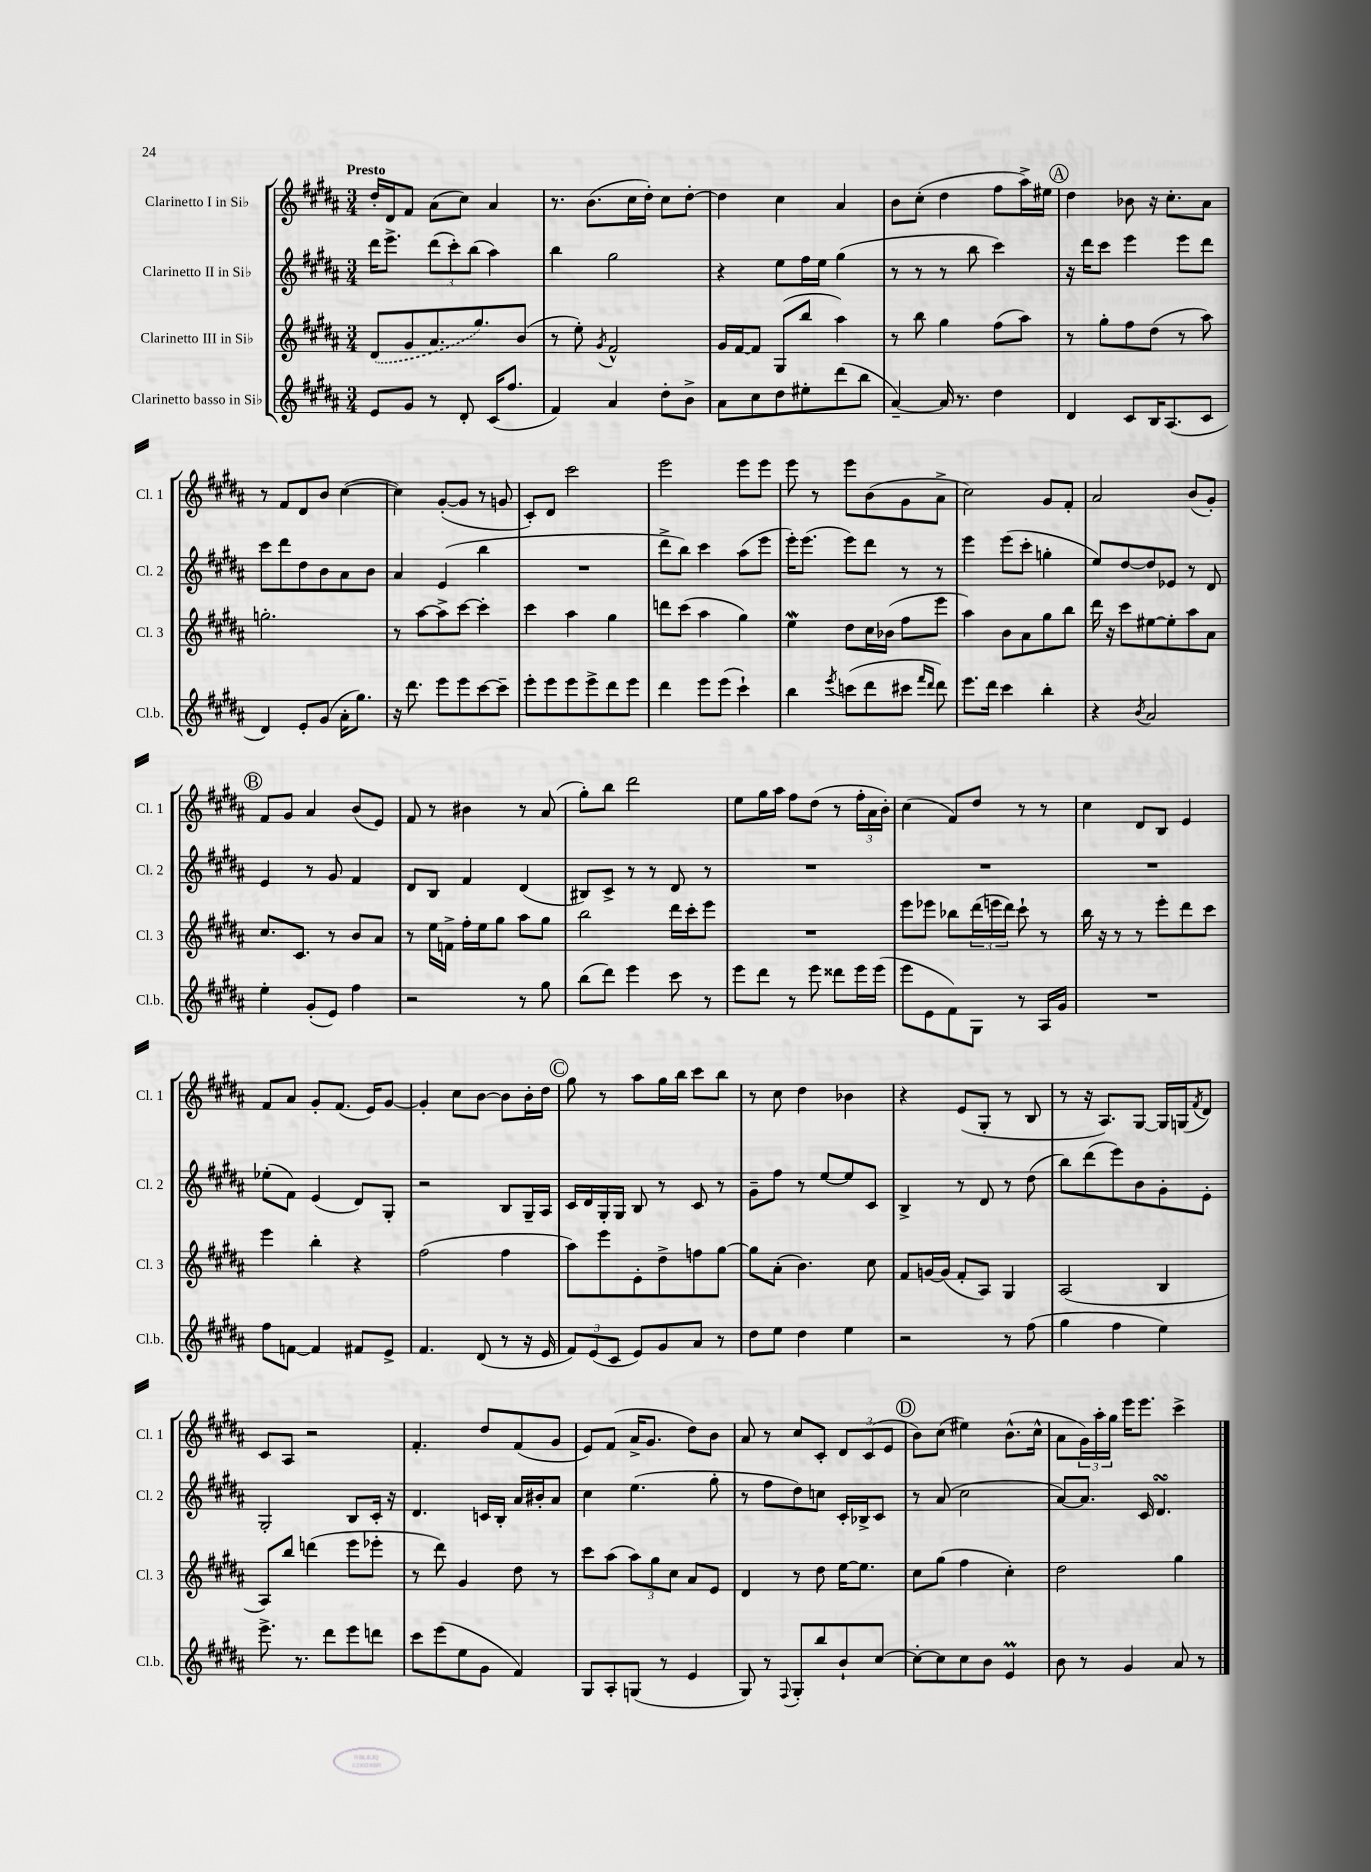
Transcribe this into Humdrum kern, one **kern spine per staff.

**kern	**kern	**kern	**kern
*staff4	*staff3	*staff2	*staff1
*clefG2	*clefG2	*clefG2	*clefG2
*k[f#c#g#d#a#]	*k[f#c#g#d#a#]	*k[f#c#g#d#a#]	*k[f#c#g#d#a#]
*M3/4	*M3/4	*M3/4	*M3/4
8e/L	(8d#/L	16ddd#\LK	16dd#'/LL
.	.	8.eee^\J	16d#/J
8g#/J	8g#/	.	8f#/J
8r	8.a#/	(12ddd#\L	(8a#\L
.	.	12ccc#'\)	.
8d#'/	.	.	8cc#\J)
.	.	(12bb\J	.
.	8.gg#/)	.	.
(16c#/LK	.	4aa#\)	4a#/
8.ff#/J	.	.	.
.	(8b/J	.	.
=	=	=	=
4f#/)	8r	4bb\	8.r
.	8ee'\)	.	.
.	.	.	(8.b\L
.	8qg#/	.	.
4a#/	2f#^^/	2gg#\	.
.	.	.	16cc#\L
.	.	.	16dd#'\JJ)
8dd#'\L	.	.	8cc#\L
8b^\J	.	.	[8dd#'\J
=	=	=	=
8a#\L	16g#/LL	4r	4dd#\]
.	[16f#/J	.	.
8cc#\	8f#/]J	.	.
8dd#\	(8G#/L	8ee\L	4cc#\
8ee#'\	8bb/J	16ff#\L	.
.	.	16ee\JJ	.
(8ddd#\	4aa#\)	(4gg#\	4a#/
8bb\J	.	.	.
=	=	=	=
[4a#~/)	8r	8r	8b\L
.	8bb\	8r	(8cc#'\J
16a#/]	4gg#\	8r	4dd#\
8.r	.	.	.
.	.	8bb\	.
4dd#\	(8ff#\L	4ccc#\)	8ff#\L
.	8aa#\J)	.	16aa#^\L)
.	.	.	16ee#\JJ
=	=	=	=
4d#/	8r	16r	4dd#\
.	.	16ddd#\LK	.
.	8gg#'\L	8ccc#\J	.
8c#/L	8ff#\	4eee\	8b-\
16B/K	(8dd#\J	.	16r
(8.A#/	.	.	8.cc#'\L
.	8r	8eee\L	.
8c#/J	8aa#\)	8ddd#\J	8a#\J
=	=	=	=
4d#/)	2.gg'\	8ccc#\L	8r
.	.	8ddd#\	8f#/L
8e'/L	.	8dd#\	8d#/
(8g#/J	.	8b\	8b/J
16a#'\LK	.	8a#\	([4cc#\
8.gg#\J)	.	.	.
.	.	8b\J	.
=	=	=	=
16r	8r	4a#/	4cc#\])
8.ddd#\	.	.	.
.	[8aa#\L	.	.
8eee\L	8aa#^\]	(4e/	([8g#'/L
8eee\	[8ccc#\J	.	8g#/]J
[8ccc#\	4ccc#'\]	4bb\	8r
8ccc#~\]J	.	.	8g/
=	=	=	=
8eee'\L	4ccc#\	2.r	8c#'/L)
8eee\	.	.	8d#/J
8eee\	4aa#\	.	2ccc#\
8eee^\	.	.	.
8ddd#\	4gg#\	.	.
8eee\J	.	.	.
=	=	=	=
4ddd#\	8ddd\L	8ddd#^\L	2eee\
.	(8ccc#\J	8bb\J)	.
8eee\L	4aa#\	4ccc#\	.
(8eee\J	.	.	.
4ccc#`\)	4gg#\)	(8aa#\L	8eee\L
.	.	8eee\J	8eee\J
=	=	=	=
4bb\	4ee\	16eee'\LK)	8eee\
.	.	(8.eee\J	.
.	.	.	8r
8qeee/	.	.	.
(8ccc\L	8dd#\L	8eee\L)	8eee\L
8ddd#\	16cc#\L	8ddd#\J	(8b\
.	(16b-\JJ	.	.
8ccc#\J	8ff#\L	8r	8g#\
16qqfff#/LL	.	.	.
16qqddd#/JJ	.	.	.
8ddd#\)	8eee\J	8r	8a#^\J
=	=	=	=
8.eee\L	4aa#\)	4eee\	2cc#\)
16ddd#\Jk	.	.	.
4ccc#\	8b\L	(8eee\L	.
.	8a#\	8ccc#'\J	.
4bb'\	8gg#\	4gg'\	8g#/L
.	8bb\J	.	8f#'/J
=	=	=	=
4r	16ddd#\	8ee/L)	2a#/
.	16r	.	.
.	8ccc#\L	[8dd#/	.
8qb/	.	.	.
2a#/	[8ee#\	8dd#/]	.
.	8ee#'\]	8e-/J	.
.	8aa#\	8r	(8b/L
.	8a#\J	8d#/	8g#'/J)
=	=	=	=
4ee'\	8.cc#/L	4e/	8f#/L
.	.	.	8g#/J
.	8.c#/J	.	.
(8g#'/L	.	8r	4a#/
8e/J)	8r	8g#/	.
4ff#\	8b/L	4f#/	(8b/L
.	8a#/J	.	8e/J)
=	=	=	=
2r	8r	8d#/L	8f#/
.	16ee\LL	8B/J	8r
.	16f^\JJ	.	.
.	16ff#'\LL	4f#/	4b#\
.	16ee\J	.	.
.	8gg#\J	.	.
8r	8aa#\L	(4d#/	8r
8gg#\	8gg#\J	.	(8a#/
=	=	=	=
(8bb\L	2bb\	8B#/L)	8gg#'\L)
8ddd#\J)	.	8c#^/J	8bb\J
4eee\	.	8r	2ddd#\
.	.	8r	.
8ccc#\	16ddd#\LL	8d#/	.
.	16ccc#'\J	.	.
8r	8eee\J	8r	.
=	=	=	=
8eee\L	2.r	2.r	8ee\L
8ddd#\J	.	.	16gg#\L
.	.	.	16aa#\JJ
8r	.	.	8ff#\L
8eee\	.	.	(8dd#\J
8ddd##\L	.	.	8r
16eee\L	.	.	24ff#'\LL
.	.	.	24a#\
(16eee\JJ	.	.	.
.	.	.	24b'\JJ)
=	=	=	=
8eee\L	8eee\L	2.r	(4cc#\
8e\	8eee-\J	.	.
8f#\)	8bb-\L	.	8f#/L)
8G#\J	(24ddd#\L	.	8dd#/J
.	24eee\	.	.
.	24ddd#\JJ)	.	.
8r	8ccc#`\	.	8r
16A#/LL	8r	.	8r
16g#/JJ	.	.	.
=	=	=	=
2.r	16bb\	2.r	4cc#\
.	16r	.	.
.	8r	.	.
.	8r	.	8d#/L
.	8eee'\L	.	8B/J
.	8ddd#\	.	4e/
.	8ccc#\J	.	.
=	=	=	=
8ff#\L	4eee\	(8ee-'\L	8f#/L
[8f\J	.	8f#\J)	8a#/J
4f/]	4bb'\	(4e/	8g#'/L
.	.	.	(8.f#/J
8f#/L	4r	8d#/L)	.
.	.	.	16e/LK)
8e^/J	.	8G#'/J	[8g#/J
=	=	=	=
4.f#/	(2ff#\	2r	4g#'/]
.	.	.	8cc#\L
(8d#/	.	.	[8b\J
8r	4ff#\	8B/L	8b\]L
16r	.	16G#~/L	16b'\L
16e/	.	16A#/JJ	16dd#\JJ
=	=	=	=
12f#/L)	8aa#\L)	16c#/LL	8gg#\
.	.	16d#/	.
(12e/	.	.	.
.	8eee\	16G#'/	8r
12c#/J	.	.	.
.	.	16G#/JJ	.
8e/L)	8e'\	8B/	8aa#\L
8g#/	8dd#^\	8r	16gg#\L
.	.	.	16bb\JJ
8a#/J	8ff\	8c#/	8ccc#\L
8r	[8gg#\J	8r	8bb\J
=	=	=	=
8dd#\L	8gg#\]L	8g#~\L	8r
8ee\J	(8a#'\J	8ff#\J	8cc#\
4dd#\	4.b\)	8r	4dd#\
.	.	[8ee/L	.
4ee\	.	8ee/]	4b-\
.	8cc#\	8c#/J	.
=	=	=	=
2r	8f#/L	4B^/	4r
.	[16g/L	.	.
.	(16g/]JJ	.	.
.	8f#'/L	8r	(8e/L
.	8A#/J)	8d#/	8G#'/J
8r	4G#/	8r	8r
(8ff#\	.	(8dd#\	8B/
=	=	=	=
4gg#\	(2A#/	8bb\L)	8r
.	.	(8ddd#\	16r
.	.	.	8.A#/L)
4ff#\	.	8eee\)	.
.	.	8b\	[8G#/J
4ee\)	4B/	8g#'\	16G#/]LL
.	.	.	(16G/J
.	.	.	8qf#/
.	.	8e'\J	8d#/J)
=	=	=	=
8.eee^\	8A#/L)	2G#'/	8c#/L
.	8bb/J	.	8A#/J
8.r	.	.	.
.	(4ddd\	.	2r
8ddd#\L	.	.	.
8eee\	8eee\L	8B/L	.
8ddd\J	8eee-'\J	16c#'/Jk	.
.	.	16r	.
=	=	=	=
8ccc#\L	8r	4.d#/	4.f#'/
(8eee\	8ddd#\)	.	.
8ee\	4g#/	.	.
8g#\J	.	16c/LL	8dd#/L
.	.	16B'/JJ	.
4f#/)	8dd#\	16a#/LL	(8f#/
.	.	16b#'/J	.
.	8r	8a#/J	8g#/J
=	=	=	=
8G#/L	8ccc#\L	4cc#\	8e/L)
8A#'/	(8aa#\J	.	(8f#/J
(8G/J	12aa#\L)	(4.ee\	16a#^/LK
.	.	.	8.g#/J
.	12gg#\	.	.
8r	.	.	.
.	12cc#\J	.	.
4e/	8a#/L	.	8dd#\L)
.	8e/J	8gg#'\	8b\J
=	=	=	=
8G#/)	4d#/	8r	8a#/
8r	.	8ff#\L	8r
8qqF#/	.	.	.
8G#'/L	8r	8dd#\)	8cc#/L
8bb/	8dd#\	8cc\J	8c#'/J
8b`/	[16ee\LK	16c#'/LL	12d#/L
.	8.ee\]J	16B-^/J	.
.	.	.	(12c#/
[8cc#/J	.	8c#/J	.
.	.	.	12e/J
=	=	=	=
8cc#'\_L	8cc#\L	8r	8b\L)
8cc#\]	(8gg#\J	(8a#/	(8cc#\J
8cc#\	4ff#\	2cc#\	4ee#\)
8b\J	.	.	.
4e/	4cc#'\)	.	(8.b^^\L
.	.	.	16cc#^^\Jk
=	=	=	=
8b\	2dd#\	[8a#/L)	8a#\L
8r	.	8.a#/]J	24g#\L)
.	.	.	24aa#'\
.	.	.	24gg#\JJ
4g#/	.	.	16eee\LK
.	.	16c#/	8.eee\J
.	.	4.d#/	.
8a#/	4gg#\	.	4ccc#^\
8r	.	.	.
==	==	==	==
*-	*-	*-	*-
